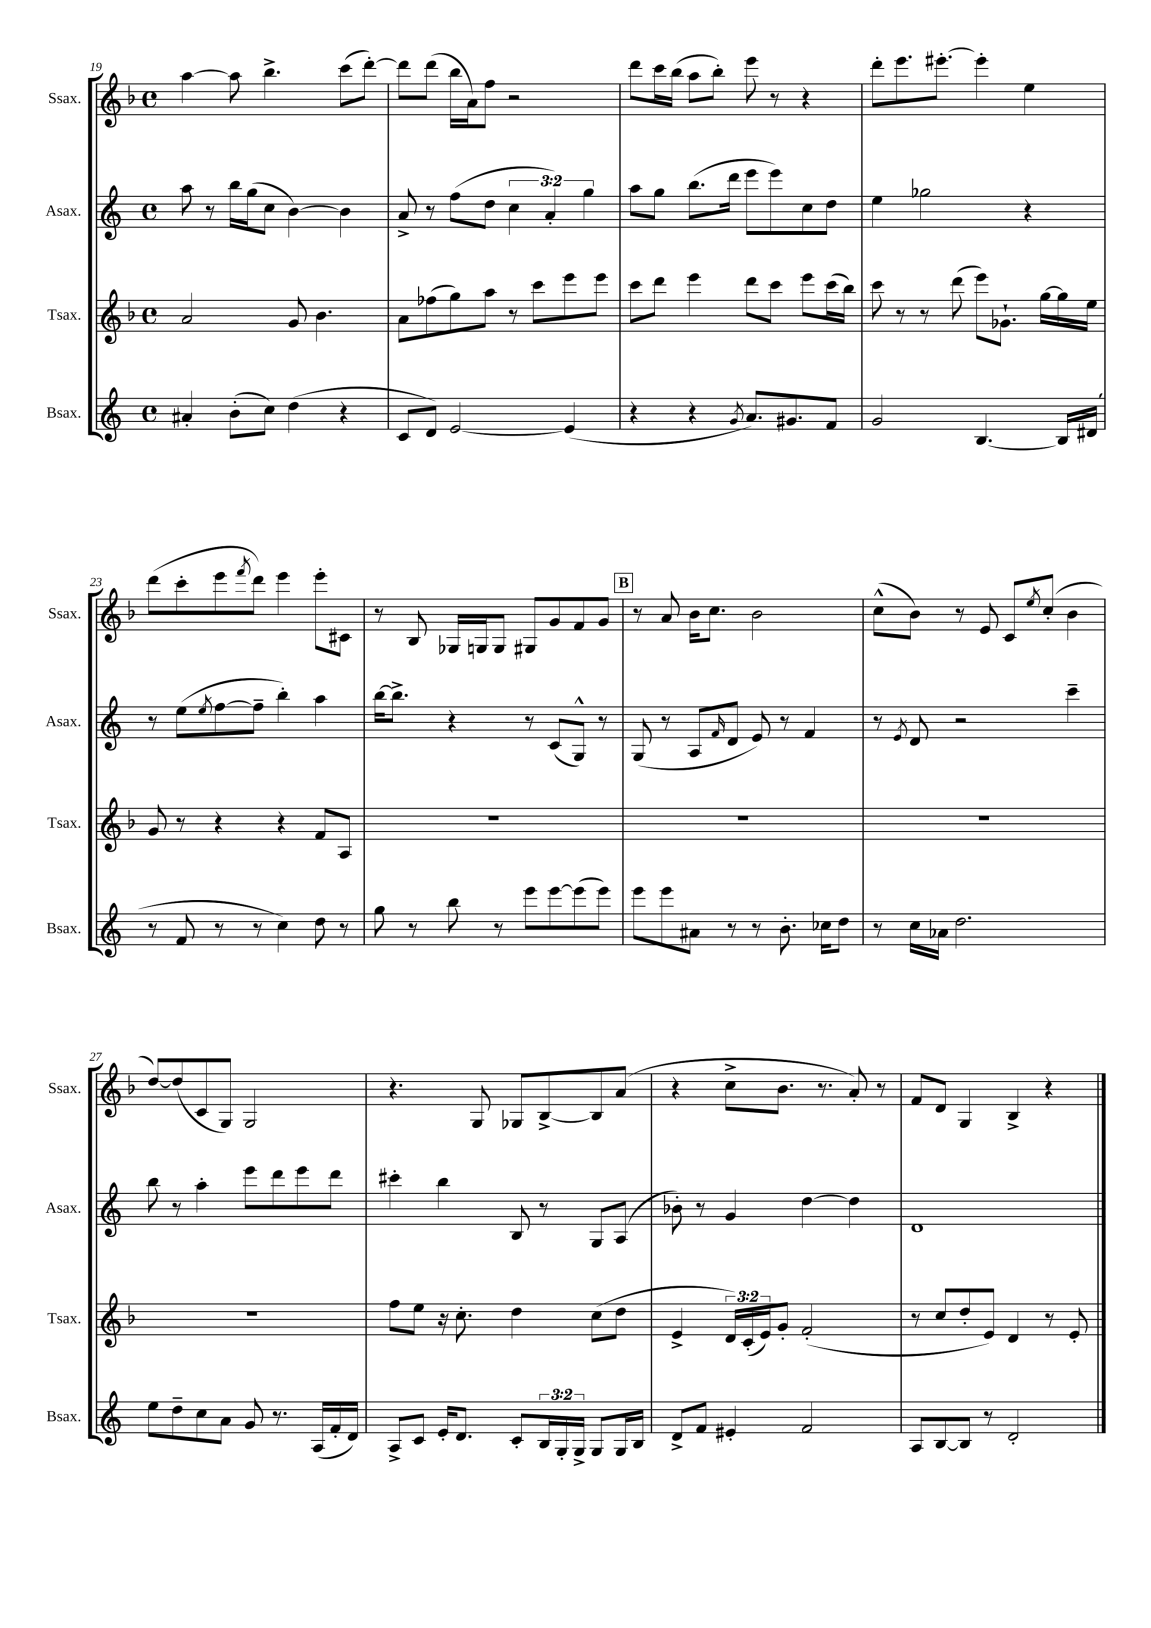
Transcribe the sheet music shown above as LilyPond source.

<<
\new StaffGroup <<
\new Staff = "s0" \with { instrumentName = "Ssax." shortInstrumentName = "Ssax." } {
    \clef treble \key f \major \defaultTimeSignature \time 4/4
    a''4~ a''8 bes''4.-> c'''8( d'''8~-.) |
    d'''8 d'''8( bes''16 a'16) f''8 r2 |
    d'''8 c'''16 bes''16( a''8 bes''8-.) e'''8 r8 r4 |
    d'''8-. e'''8. eis'''8.~-. eis'''4-. e''4 |
    d'''8( c'''8-. e'''8 \acciaccatura { f'''8 } d'''8) e'''4 e'''8-. cis'8 |
    r8 bes8 ges16 g16 g8 gis8 g'8 f'8 g'8 |
    \mark \markup { \box "B" } r8 a'8 bes'16 c''8. bes'2 |
    c''8-^( bes'8) r8 e'8 c'8 \acciaccatura { e''8 } c''8-.( bes'4 |
    d''8~) d''8( c'8 g8) g2 |
    r4. g8 ges8 bes8~-> bes8 a'8( |
    r4 c''8-> bes'8. r8. a'8-.) r8 |
    f'8 d'8 g4 bes4-> r4 \bar "|." |
}
\new Staff = "s1" \with { instrumentName = "Asax." shortInstrumentName = "Asax." } {
    \clef treble \key c \major \defaultTimeSignature \time 4/4 \override Staff.TupletNumber.text = #tuplet-number::calc-fraction-text
    a''8 r8 b''16 g''16( c''8 b'4~) b'4 |
    a'8-> r8 f''8( d''8 \tuplet 3/2 { c''4 a'4-.) g''4 } |
    a''8 g''8 b''8.( d'''16 e'''8 e'''8) c''8 d''8 |
    e''4 ges''2 r4 |
    r8 e''8( \acciaccatura { e''8 } f''8~ f''8-- b''4-.) a''4 |
    b''16~ b''8.-> r4 r8 c'8( g8-^) r8 |
    \mark \markup { \box "B" } g8( r8 a8 \grace { f'16 } d'8 e'8) r8 f'4 |
    r8 \acciaccatura { e'8 } d'8 r2 c'''4-- |
    b''8 r8 a''4-. e'''8 d'''8 e'''8 d'''8 |
    cis'''4-. b''4 b8 r8 g8 a8( |
    bes'8-.) r8 g'4 d''4~ d''4 |
    d'1 \bar "|." |
}
\new Staff = "s2" \with { instrumentName = "Tsax." shortInstrumentName = "Tsax." } {
    \clef treble \key f \major \defaultTimeSignature \time 4/4 \override Staff.TupletNumber.text = #tuplet-number::calc-fraction-text
    a'2 g'8 bes'4. |
    a'8 fes''8( g''8) a''8 r8 c'''8 e'''8 e'''8 |
    c'''8 d'''8 e'''4 d'''8 c'''8 e'''8 c'''16( bes''16) |
    c'''8 r8 r8 d'''8( e'''8) ges'8.-! g''16~ g''16 e''16 |
    g'8 r8 r4 r4 f'8 a8 |
    R1 |
    \mark \markup { \box "B" } R1 |
    R1 |
    R1 |
    f''8 e''8 r16 c''8.-. d''4 c''8( d''8 |
    e'4-> \tuplet 3/2 { d'16) c'16-.( e'16) } g'8-. f'2-.( |
    r8 c''8 d''8-. e'8) d'4 r8 e'8-. \bar "|." |
}
\new Staff = "s3" \with { instrumentName = "Bsax." shortInstrumentName = "Bsax." } {
    \clef treble \key c \major \defaultTimeSignature \time 4/4 \override Staff.TupletNumber.text = #tuplet-number::calc-fraction-text
    ais'4-. b'8-.( c''8) d''4( r4 |
    c'8 d'8) e'2~ e'4( |
    r4 r4 \acciaccatura { g'8 } a'8.) gis'8. f'8 |
    g'2 b4.~ b16 dis'16( |
    r8 f'8 r8 r8 c''4) d''8 r8 |
    g''8 r8 b''8 r8 e'''8 e'''8~ e'''8( e'''8) |
    \mark \markup { \box "B" } e'''8 e'''8 ais'8 r8 r8 b'8.-. ces''16 d''8 |
    r8 c''16 aes'16 d''2. |
    e''8 d''8-- c''8 a'8 g'8 r8. a16( f'16-. d'16) |
    a8-> c'8 e'16-. d'8. c'8-. \tuplet 3/2 { b16 g16-. g16-> } g8 g16 b16 |
    d'8-> f'8 eis'4-. f'2 |
    a8 b8~ b8 r8 d'2-. \bar "|." |
}
>>
>>
\layout { \context { \Score currentBarNumber = #19 } }
